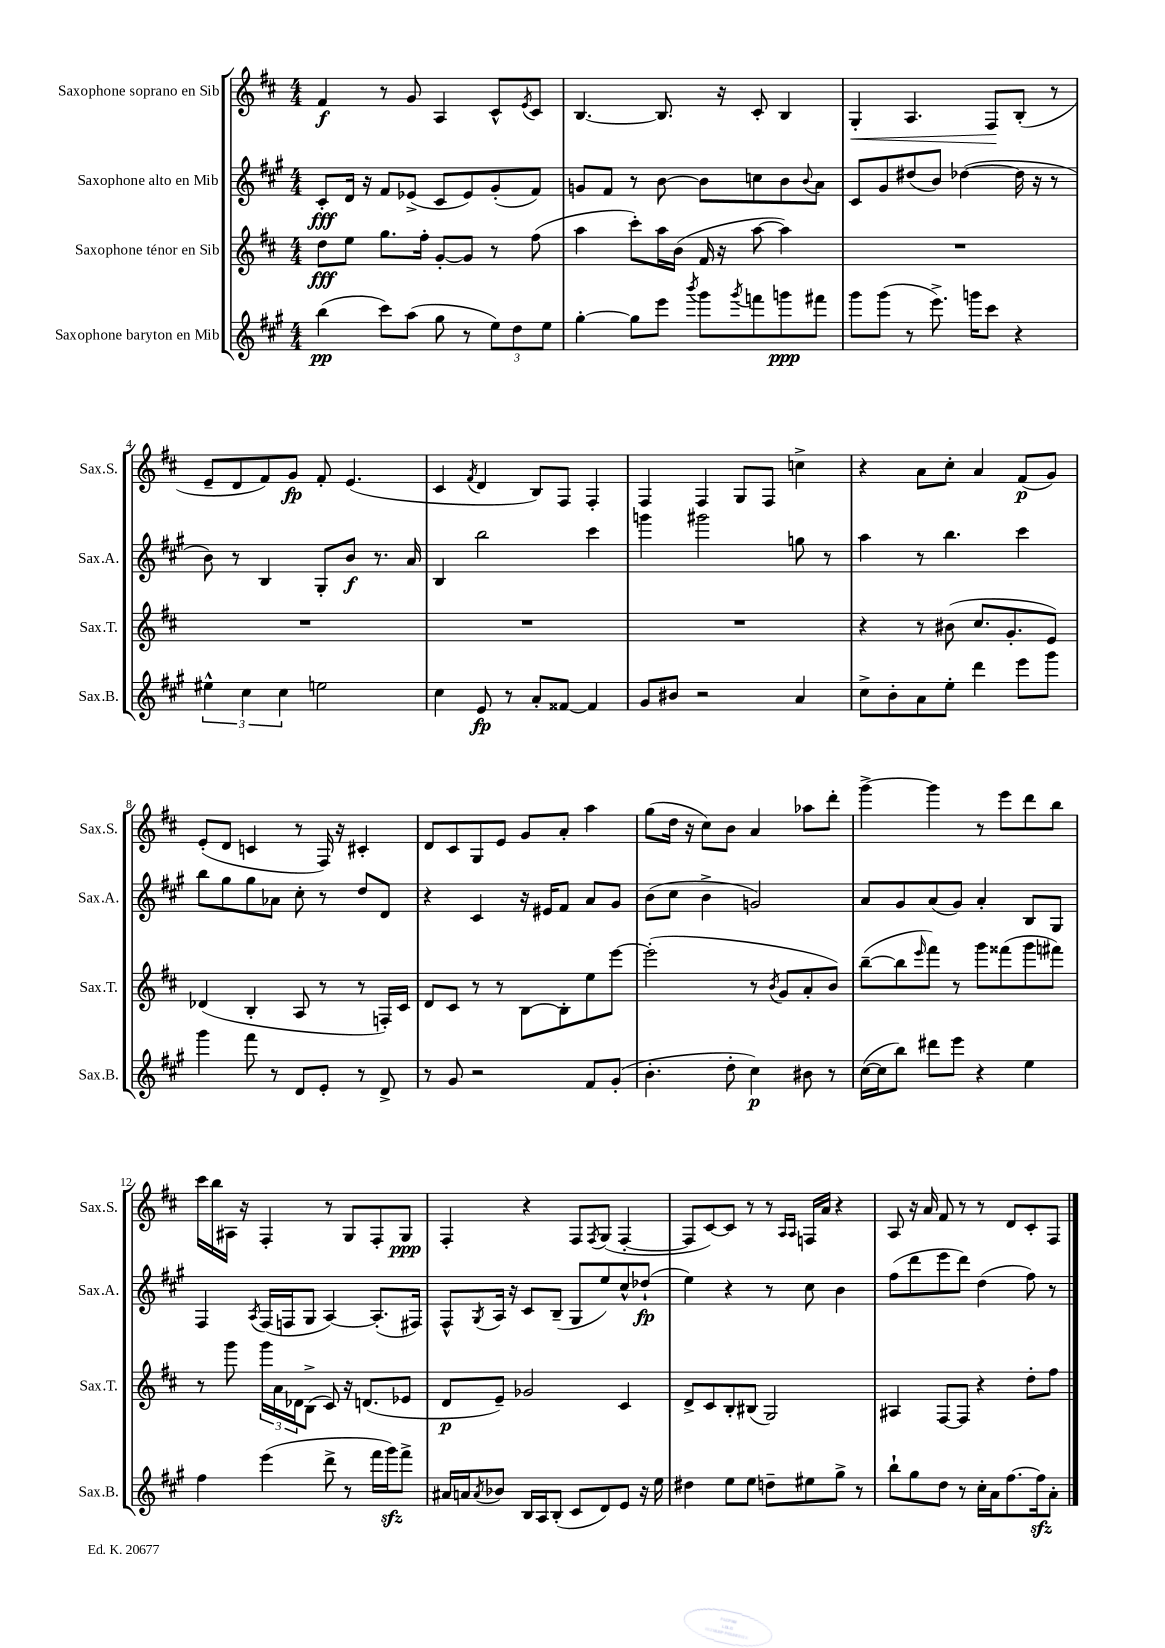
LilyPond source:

<<
\new StaffGroup <<
\new Staff = "s0" \with { instrumentName = "Saxophone soprano en Sib" shortInstrumentName = "Sax.S." } {
    \clef treble \key d \major \numericTimeSignature \time 4/4
    fis'4\f r8 g'8 a4 cis'8-^ \acciaccatura { e'8 } cis'8 |
    b4.~ b8. r16 cis'8-. b4 |
    g4-.\< a4. fis8\! b8-.( r8 |
    e'8-- d'8 fis'8) g'8\fp fis'8-. e'4.( |
    cis'4 \acciaccatura { fis'8 } d'4 b8) fis8 fis4-. |
    fis4 fis4 g8 fis8 c''4-> |
    r4 a'8 cis''8-. a'4 fis'8\p( g'8) |
    e'8-.( d'8 c'4 r8 fis16) r16 cis'4-. |
    d'8 cis'8 g8 e'8 g'8 a'8-. a''4 |
    g''8( d''16 r16 cis''8) b'8 a'4 aes''8 d'''8-. |
    g'''4~-> g'''4 r8 e'''8 d'''8 b''8 |
    cis'''16 b''16 ais16 r16 fis4-. r8 g8 fis8-. g8\ppp |
    fis4-. r4 fis8 \acciaccatura { fis8 } g8( fis4~-. |
    fis8 cis'8~) cis'8 r8 r8 \grace { a16 a16 } f16 a'16 r4 |
    a8 r16 a'16 fis'8 r8 r8 d'8 cis'8-. fis8 \bar "|." |
}
\new Staff = "s1" \with { instrumentName = "Saxophone alto en Mib" shortInstrumentName = "Sax.A." } {
    \clef treble \key a \major \numericTimeSignature \time 4/4
    cis'8-.\fff d'16 r16 fis'8 ees'8->( cis'8 ees'8) gis'8-.( fis'8) |
    g'8 fis'8 r8 b'8~ b'8 c''8 b'8 \appoggiatura { b'8 } a'8 |
    cis'8 gis'8 dis''8( b'8) des''4~( des''16 r16 r8 |
    b'8) r8 b4 gis8-. b'8\f r8. a'16 |
    b4 b''2 cis'''4 |
    g'''4 gis'''2 g''8 r8 |
    a''4 r8 b''4. cis'''4 |
    b''8 gis''8 gis''8 aes'8 cis''8-. r8 d''8 d'8 |
    r4 cis'4 r16 eis'16 fis'8 a'8 gis'8 |
    b'8( cis''8 b'4-> g'2) |
    a'8 gis'8 a'8( gis'8) a'4-. b8 gis8 |
    fis4 \acciaccatura { a8 } fis16( f16 gis8 a4~) a8.-.( fis16) |
    fis8-^ \acciaccatura { gis8 } a16 r16 cis'8 b8--( gis8 e''8) cis''8-^ des''8-!\fp( |
    e''4) r4 r8 cis''8 b'4 |
    fis''8( d'''8 e'''8 d'''8) d''4( fis''8) r8 \bar "|." |
}
\new Staff = "s2" \with { instrumentName = "Saxophone ténor en Sib" shortInstrumentName = "Sax.T." } {
    \clef treble \key d \major \numericTimeSignature \time 4/4
    d''8\fff e''8 g''8. fis''16-. g'8~-. g'8 r8 fis''8( |
    a''4 cis'''8-.) a''16 b'16( fis'16 r16 a''8~ a''4) |
    R1 |
    R1 |
    R1 |
    R1 |
    r4 r8 bis'8( cis''8. g'8.-. e'8) |
    des'4( b4-. a8 r8 r8 f16-.) cis'16 |
    d'8 cis'8 r8 r8 b8~ b8-. e''8 e'''8~ |
    e'''2-.( r8 \acciaccatura { b'8 } g'8 a'8-. b'8) |
    b''8~--( b''8 \grace { e'''16 } fis'''8) r8 g'''8 fisis'''8( g'''8 fis'''8) |
    r8 g'''8 \tuplet 3/2 { g'''16 a'16 des'16 } b8->( cis'8) r16 d'8.( ees'8 |
    d'8\p e'8--) ges'2 cis'4 |
    d'8-> cis'8 b8-. bis8( g2) |
    ais4 fis8~ fis8 r4 d''8-. fis''8 \bar "|." |
}
\new Staff = "s3" \with { instrumentName = "Saxophone baryton en Mib" shortInstrumentName = "Sax.B." } {
    \clef treble \key a \major \numericTimeSignature \time 4/4
    b''4\pp( cis'''8) a''8( gis''8 r8 \tuplet 3/2 { e''8) d''8 e''8 } |
    gis''4~-. gis''8 e'''8 \acciaccatura { b'''8 } gis'''8 \acciaccatura { gis'''8 } f'''8 g'''8\ppp fis'''8 |
    gis'''8 gis'''8( r8 e'''8.->) g'''16 cis'''8 r4 |
    \tuplet 3/2 { eis''4-^ cis''4 cis''4 } e''2 |
    cis''4 e'8\fp r8 a'8-. fisis'8~ fisis'4 |
    gis'8 bis'8 r2 a'4 |
    cis''8-> b'8-. a'8 e''8-. d'''4 e'''8 gis'''8 |
    gis'''4 fis'''8 r8 d'8 e'8-. r8 d'8-> |
    r8 gis'8 r2 fis'8 gis'8-.( |
    b'4.-. d''8-. cis''4\p) bis'8 r8 |
    cis''16~( cis''16 b''8) dis'''8 e'''8 r4 e''4 |
    fis''4 e'''4( d'''8-> r8 fis'''16 gis'''16\sfz) fis'''8-> |
    ais'16 a'16 \acciaccatura { a'8 } bes'8 b16 a16 b8-.( cis'8 d'8) e'8 r16 e''16 |
    dis''4 e''8 e''8 d''8-- eis''8 gis''8-> r8 |
    b''8-! gis''8 d''8 r8 cis''16-. a'16 fis''8.~ fis''16\sfz a'8-. \bar "|." |
}
>>
>>
